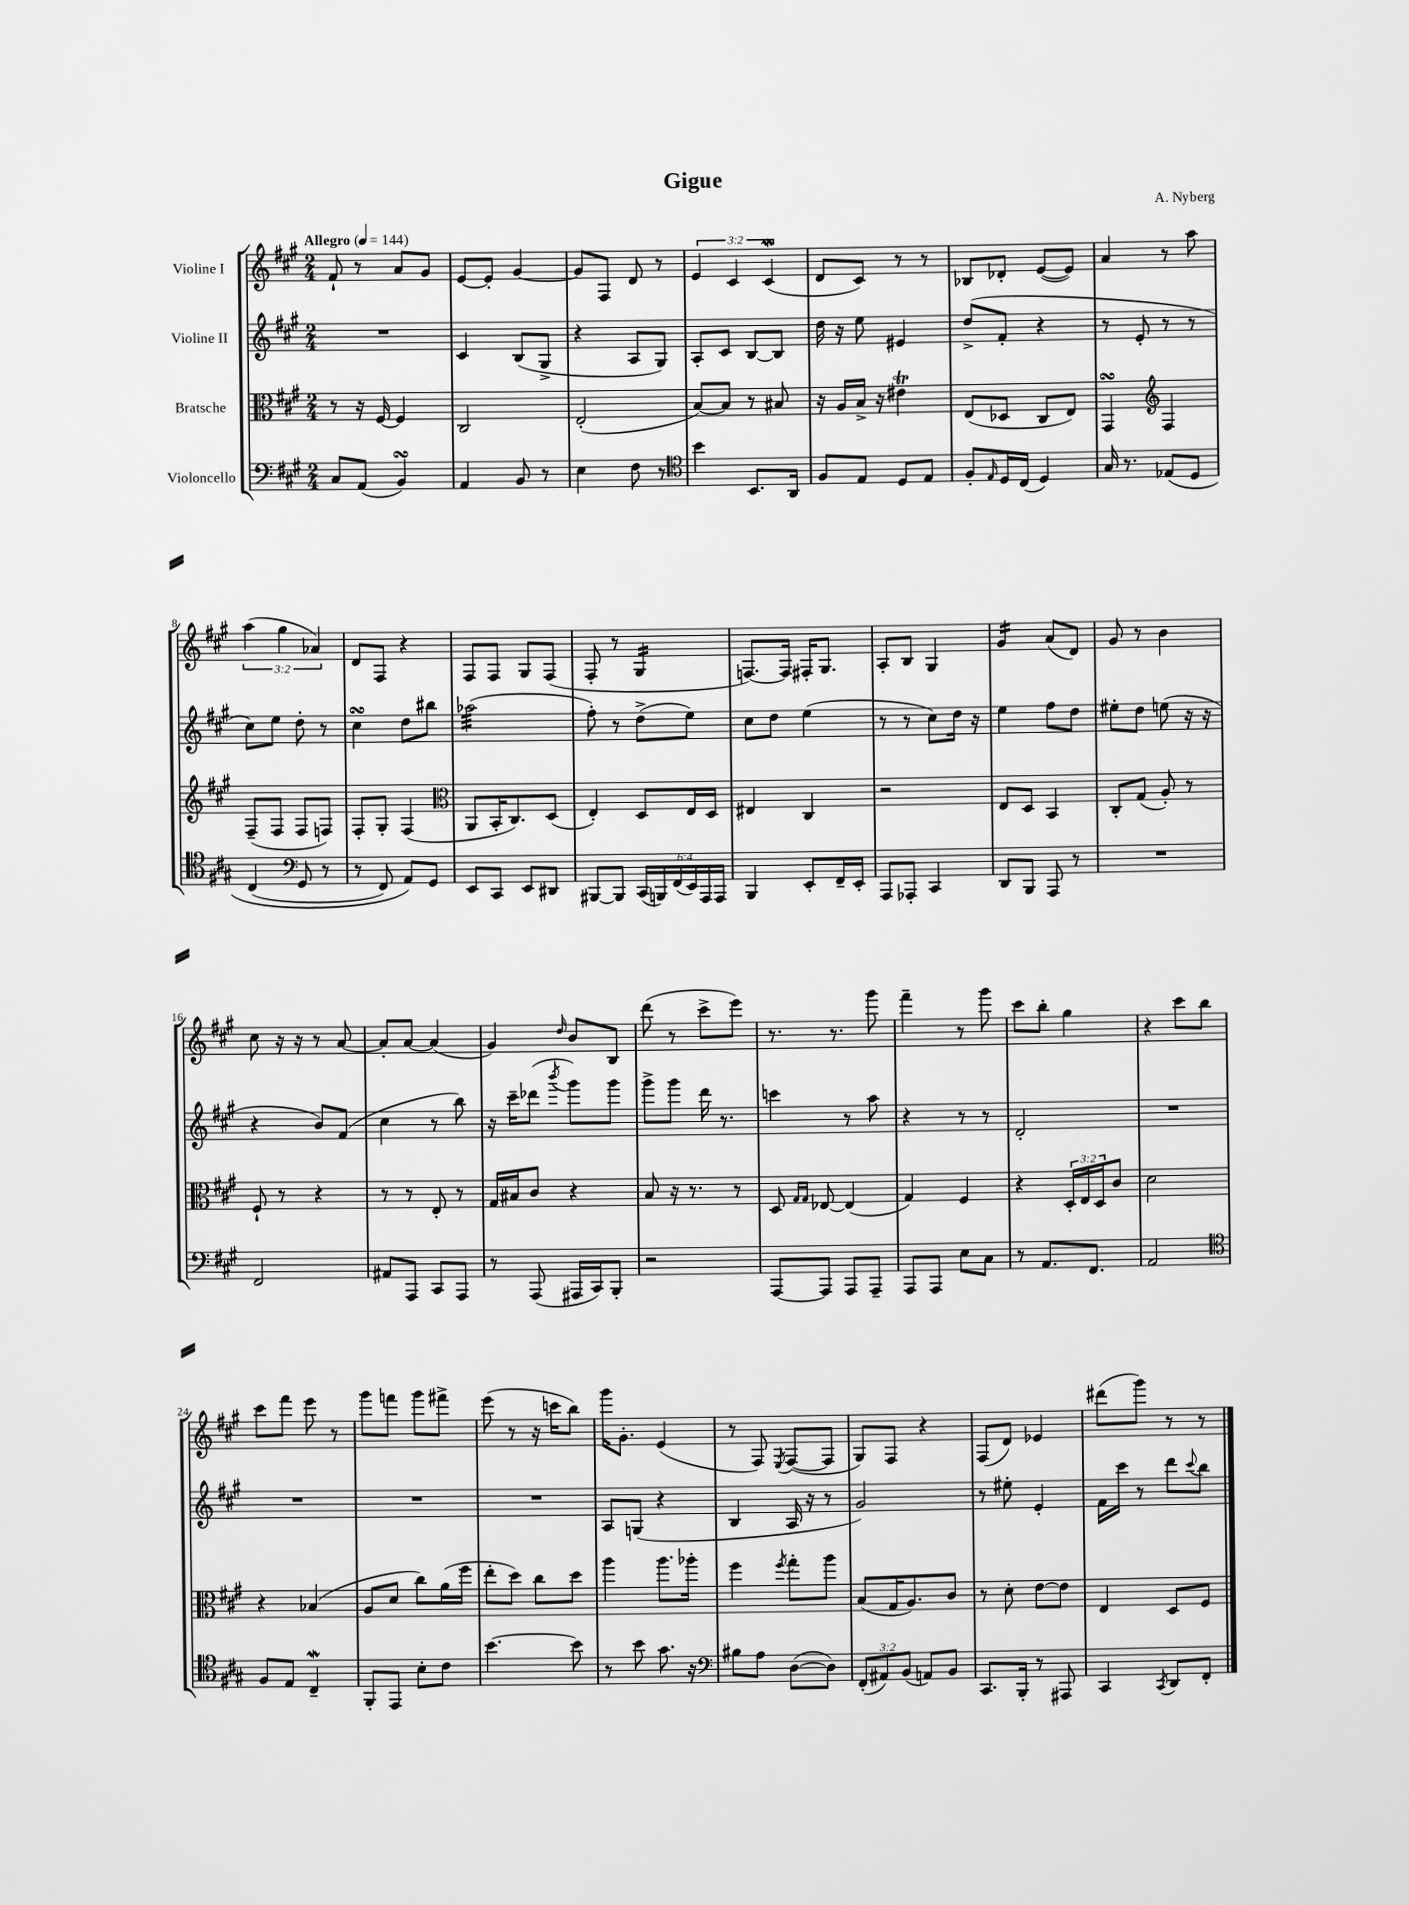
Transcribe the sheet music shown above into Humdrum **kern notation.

**kern	**kern	**kern	**kern
*staff4	*staff3	*staff2	*staff1
*clefF4	*clefC3	*clefG2	*clefG2
*k[f#c#g#]	*k[f#c#g#]	*k[f#c#g#]	*k[f#c#g#]
*M2/4	*M2/4	*M2/4	*M2/4
*MM144	*MM144	*MM144	*MM144
8C#	8r	2r	8f#`
(8AA	16r	.	8r
.	[16F#	.	.
4BB)	4F#]	.	8a
.	.	.	8g#
=	=	=	=
4AA	2C#	4c#	[8e
.	.	.	8e']
8BB	.	(8B	[4g#
8r	.	8G#^	.
=	=	=	=
4E	(2E'	4r	8g#]
.	.	.	8F#
8F#	.	8A	8d
8r	.	8G#)	8r
=	=	=	=
*clefC4	*	*	*
4b	[8B)	8A'	6e
.	8B]	8c#	.
.	.	.	6c#
8.BB	8r	[8B	.
.	.	.	(6c#
.	8B#	8B]	.
16AA	.	.	.
=	=	=	=
8F#	16r	16dd	8d
.	16A	16r	.
8E	16B^	8ee	8c#)
.	16r	.	.
8D	4e#	4e#	8r
8E	.	.	8r
=	=	=	=
8F#'	(8E	(8dd^	8B-
16qqE	.	.	.
16D	8D-	8f#'	8d-'
(16C#	.	.	.
4D)	8C#	4r	([8e
.	8E)	.	8e])
=	=	=	=
16G#	4GG#	8r	4a
8.r	.	.	.
.	.	8e'	.
*	*clefG2	*	*
&(8E-	4F#	8r	8r
8D	.	8r	8aa
=	=	=	=
(4C#	(8F#~	8cc#)	(6aa
.	8F#	8ee	.
.	.	.	6gg#
*clefF4	*	*	*
8GG#	8F#	8dd'	.
.	.	.	6a-)
8r	8F)	8r	.
=	=	=	=
8r	8F#'	4cc#	8d
8FF#)	8G#'	.	8F#
8AA&)	(4F#	8dd	4r
8GG#	.	8bb#	.
=	=	=	=
*	*clefC3	*	*
8EE	8AA	(2aa-	8F#
8CC#	16BB'	.	8F#
.	8.C#)	.	.
8EE	.	.	8G#
8DD#	(8D	.	(8F#
=	=	=	=
[8BBB#	4E')	8ff#')	8F#'
8BBB#]	.	8r	8r
(24CC#	8D	(8dd^	4G#
24BBB)	.	.	.
(24FF#	.	.	.
24EE)	16E	8ee)	.
24AAA	.	.	.
.	16D	.	.
24AAA	.	.	.
=	=	=	=
4BBB	4E#	8cc#	[8.F)
.	.	8dd	.
.	.	.	16F]
8EE'	4C#	(4ee	16F#'
.	.	.	8.G#
16FF#~	.	.	.
16EE'	.	.	.
=	=	=	=
8AAA	2r	8r	8A'
8AAA-'	.	8r	8B
4CC#	.	8cc#)	4G#
.	.	16dd	.
.	.	16r	.
=	=	=	=
8DD	8E	4ee	4g#
8BBB	8D	.	.
8AAA	4BB	8ff#	(8a
8r	.	8dd	8d)
=	=	=	=
2r	8C#'	8ee#'	8g#
.	(8G#	8dd	8r
.	8A')	(8ee	4b
.	8r	16r	.
.	.	16r	.
=	=	=	=
2FF#	8F#`	4r	8cc#
.	8r	.	16r
.	.	.	16r
.	4r	8b)	8r
.	.	(8f#	[8a
=	=	=	=
8AA#	8r	4cc#	8a']
8AAA	8r	.	[8a
8CC#	8E'	8r	(4a]
8AAA	8r	8bb)	.
=	=	=	=
8r	16G#	16r	4g#)
.	16B#	16ccc#~	.
(8AAA	8c#	(8ddd-	.
.	.	8qbbb	16qqdd
16AAA#	4r	8ggg#)	8b
16CC#)	.	.	.
8BBB'	.	8ggg#	8B
=	=	=	=
2r	8B	8ggg#^	(8ddd
.	16r	8ggg#	8r
.	8.r	.	.
.	.	16ddd	8ccc#^
.	.	8.r	.
.	8r	.	8eee)
=	=	=	=
[8AAA	8D	4ccc	8.r
.	16qqG#	.	.
.	16qqG#	.	.
8AAA]	[8E-	.	.
.	.	.	8.r
8AAA	(4E-]	8r	.
8AAA~	.	8aa	8ggg#
=	=	=	=
8AAA	4G#)	4r	4fff#~
8AAA	.	.	.
8E	4F#	8r	8r
8C#	.	8r	8ggg#
=	=	=	=
8r	4r	2d'	8ccc#
8.AA	.	.	8bb'
.	24D'	.	4gg#
.	24E	.	.
8.FF#	.	.	.
.	24D	.	.
.	8c#	.	.
=	=	=	=
2AA	2d	2r	4r
.	.	.	8ccc#
.	.	.	8bb
=	=	=	=
*clefC4	*	*	*
8F#	4r	2r	8ccc#
8E	.	.	8fff#
4C#~	(4B-	.	8eee
.	.	.	8r
=	=	=	=
8FF#'	8A	2r	8ggg#
8EE	8d	.	8fff
8B'	8cc#)	.	8ggg#
8c#	(16a	.	8fff#^
.	16ff#	.	.
=	=	=	=
[4.b	8ee'	2r	(8eee
.	8dd)	.	8r
.	8cc#	.	16r
.	.	.	16ccc
8b]	8dd	.	8bb)
=	=	=	=
8r	4aa	8A	16ggg#
.	.	.	8.g#'
8b	.	(8G	.
8.g#	8.aa	4r	(4e
16r	16aa-'	.	.
=	=	=	=
*clefF4	*	*	*
8B#	4ff#	4B	8r
8A	.	.	8F#)
.	8qff#	.	8qE
([8D	8gg#'	16A	([8F#
.	.	16r	.
8D])	8aa	8r	8F#]
=	=	=	=
(12FF#'	(8B	2g#)	8G#)
12AA#)	.	.	.
.	16G#	.	8F#
(12BB	.	.	.
.	8.A)	.	.
8AA)	.	.	4r
8BB	8c#	.	.
=	=	=	=
8.CC#	8r	8r	(8F#
.	8d'	8ee#'	8d)
16BBB'	.	.	.
8r	[8e	4e'	4e-
8AAA#	8e]	.	.
=	=	=	=
4CC#	4E	16f#	(8ddd#
.	.	16ccc#	.
.	.	8r	8ggg#)
8qCC#	.	.	.
8DD	8D	8ddd	8r
.	.	8qqccc#	.
8FF#'	8F#	8bb	8r
==	==	==	==
*-	*-	*-	*-
